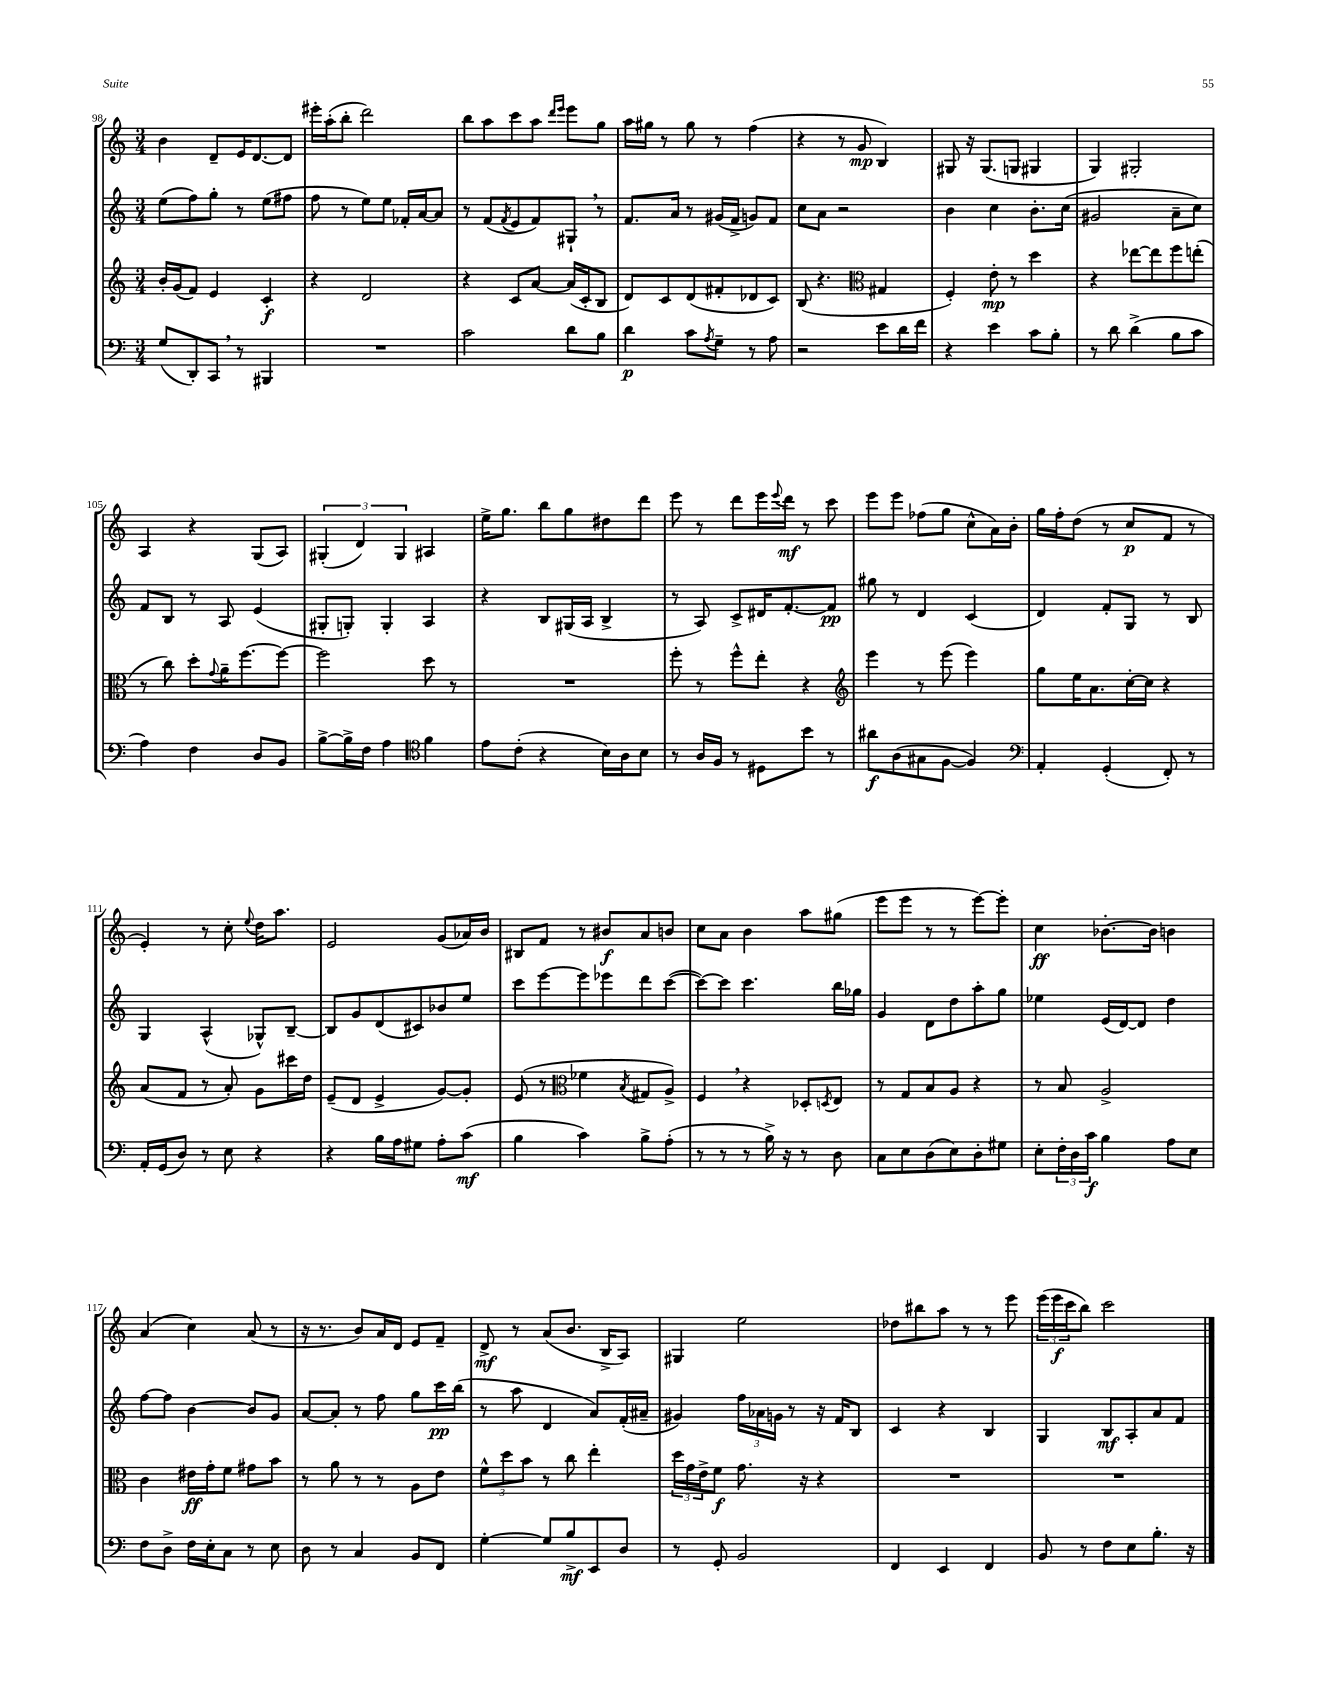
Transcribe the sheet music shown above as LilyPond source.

<<
\new StaffGroup <<
\new Staff = "s0" {
    \clef treble \key c \major \numericTimeSignature \time 3/4
    b'4 d'8-- e'16 d'8.~ d'8 |
    eis'''16-. a''16-.( b''8-. d'''2) |
    b''8 a''8 c'''8 a''8 \grace { d'''16 e'''16 } e'''8 g''8 |
    a''16 gis''16 r8 gis''8 r8 f''4( |
    r4 r8 g'8\mp b4) |
    gis8 r16 gis8.( g8 gis4 |
    g4) gis2-. |
    a4 r4 g8( a8) |
    \tuplet 3/2 { gis4-.( d'4) gis4 } ais4 |
    e''16-> g''8. b''8 g''8 dis''8 d'''8 |
    e'''8 r8 d'''8 e'''16 \appoggiatura { e'''8 } d'''16\mf r8 c'''8 |
    e'''8 e'''8 fes''8( g''8 c''8-^ a'16) b'16-. |
    g''16 f''16-. d''8( r8 c''8\p f'8 r8 |
    e'4-.) r8 c''8-. \appoggiatura { e''8 } d''16 a''8. |
    e'2 g'8( aes'16) b'16 |
    bis8 f'8 r8 bis'8\f a'8 b'8 |
    c''8 a'8 b'4 a''8 gis''8( |
    e'''8 e'''8 r8 r8 e'''8~) e'''8-. |
    c''4\ff bes'8.~-. bes'16 b'4 |
    a'4( c''4) a'8( r8 |
    r16 r8. b'8) a'16 d'16 e'8 f'8-- |
    d'8->\mf r8 a'8( b'8. b16-> a8) |
    gis4 e''2 |
    des''8 bis''8 a''8 r8 r8 e'''8 |
    \tuplet 3/2 { e'''16( e'''16\f c'''16 } b''8) c'''2 \bar "|." |
}
\new Staff = "s1" {
    \clef treble \key c \major \numericTimeSignature \time 3/4
    e''8( f''8) g''8-. r8 e''8( fis''8 |
    f''8 r8 e''8) e''8 fes'16-. a'16~ a'8 |
    r8 f'8( \acciaccatura { f'8 } e'8 f'8) gis8-! \breathe r8 |
    f'8. a'16 r8 gis'16( f'16-> g'8) f'8 |
    c''8 a'8 r2 |
    b'4 c''4 b'8.-. c''16( |
    gis'2 a'8-- c''8) |
    f'8 b8 r8 a8 e'4( |
    gis8-. g8-.) g4-. a4 |
    r4 b8 gis16( a16 b4-> |
    r8 a8) c'8-> dis'16 f'8.~-. f'8\pp |
    gis''8 r8 d'4 c'4( |
    d'4) f'8-. g8 r8 b8 |
    g4 a4-^( ges8-^) b8~-- |
    b8 g'8 d'8( cis'8) bes'8 e''8 |
    c'''8 e'''8~ e'''8 ees'''8 d'''8 c'''8~( |
    c'''8~) c'''8 c'''4. b''16 ges''16 |
    g'4 d'8 d''8 a''8-. g''8 |
    ees''4 e'16( d'16~) d'8 d''4 |
    f''8~ f''8 b'4~ b'8 g'8 |
    a'8~ a'8-. r8 f''8 g''8 c'''16\pp b''16( |
    r8 a''8 d'4 a'8) f'16-.( ais'16-- |
    gis'4) \tuplet 3/2 { f''16 aes'16 g'16 } r8 r16 f'16 b8 |
    c'4 r4 b4 |
    g4 b8\mf a8-. a'8 f'8 \bar "|." |
}
\new Staff = "s2" {
    \clef treble \key c \major \numericTimeSignature \time 3/4
    b'16-. g'16( f'8) e'4 c'4-.\f |
    r4 d'2 |
    r4 c'8 a'8~ a'16( c'16-. b8 |
    d'8) c'8 d'8( fis'8-. des'8 c'8) |
    b8( r4. \clef alto gis4 |
    f4-.) e'8-.\mp r8 d''4 |
    r4 ees''8~ ees''8 f''8 e''8-.( |
    r8 c''8) d''8-. \appoggiatura { g'8 } a'16-- f''8.~ f''8~ |
    f''2 d''8 r8 |
    R2. |
    f''8-. r8 f''8-^ e''8-. r4 |
    \clef treble e'''4 r8 e'''8( e'''4) |
    g''8 e''16 a'8. c''16~-. c''16 r4 |
    a'8( f'8 r8 a'8-.) g'8 cis'''16 d''16 |
    e'8--( d'8 e'4-> g'8~) g'8-. |
    e'8( r8 \clef alto fes'4 \acciaccatura { b8 } gis8 a8->) |
    f4 \breathe r4 des8-. \acciaccatura { d8 } e8 |
    r8 g8 b8 a8 r4 |
    r8 b8 a2-> |
    c'4 eis'16\ff g'16-. f'8 gis'8 b'8 |
    r8 a'8 r8 r8 a8 e'8 |
    \tuplet 3/2 { f'8-^ d''8 b'8 } r8 c''8 e''4-. |
    \tuplet 3/2 { d''16 g'16 e'16-> } f'8\f g'8. r16 r4 |
    R2. |
    R2. \bar "|." |
}
\new Staff = "s3" {
    \clef bass \key c \major \numericTimeSignature \time 3/4
    g8( d,8-.) c,8 \breathe r8 bis,,4 |
    R2. |
    c'2 d'8 b8 |
    d'4\p c'8 \acciaccatura { a8 } g8-- r8 a8 |
    r2 e'8 d'16 f'16 |
    r4 e'4 c'8 b8-. |
    r8 d'8 d'4->( b8 c'8 |
    a4) f4 d8 b,8 |
    b8~-> b16-> f16 a4 \clef tenor f'4 |
    e'8 c'8-.( r4 b16) a16 b8 |
    r8 a16 f16 r8 dis8 b'8 r8 |
    ais'8\f a8( gis8 f8~ f4) |
    \clef bass a,4-. g,4-.( f,8-.) r8 |
    a,16-. g,16( d8) r8 e8 r4 |
    r4 b16 a16 gis8 a8-. c'8\mf( |
    b4 c'4) b8-> a8-.( |
    r8 r8 r8 b16->) r16 r8 d8 |
    c8 e8 d8( e8) d8-. gis8 |
    e8-. \tuplet 3/2 { f16-. d16 c'16\f } b4 a8 e8 |
    f8 d8-> f16 e16-. c8 r8 e8 |
    d8 r8 c4 b,8 f,8 |
    g4~-. g8 b8->\mf e,8 d8 |
    r8 g,8-. b,2 |
    f,4 e,4 f,4 |
    b,8 r8 f8 e8 b8.-. r16 \bar "|." |
}
>>
>>
\layout { \context { \Score currentBarNumber = #98 } }
